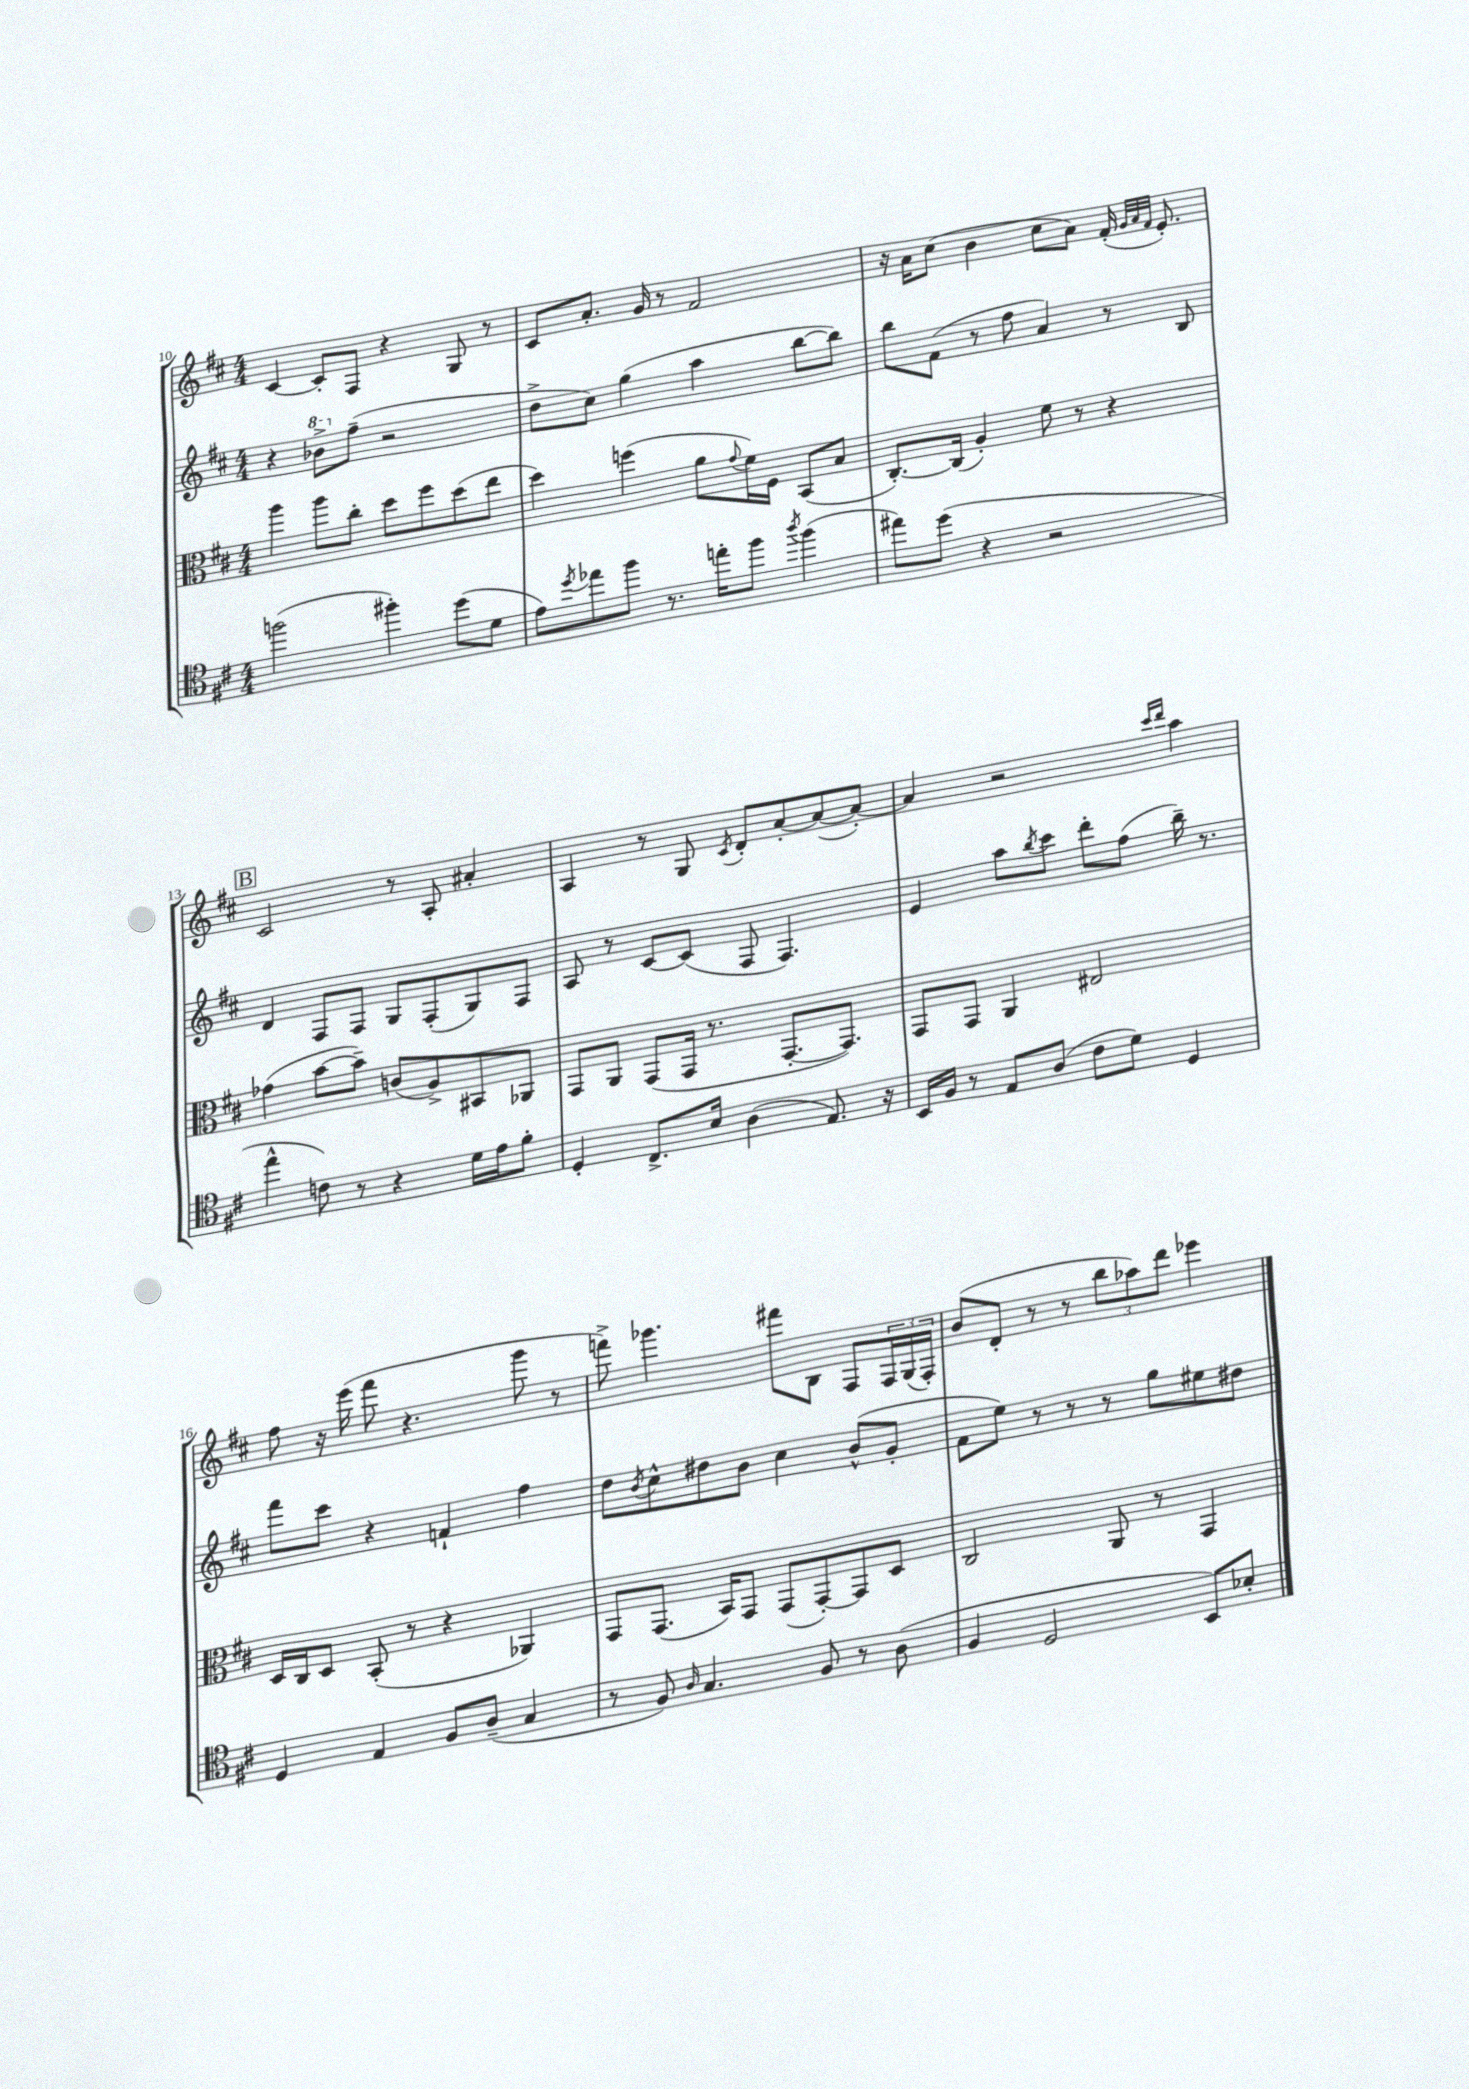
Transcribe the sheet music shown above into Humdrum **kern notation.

**kern	**kern	**kern	**kern
*part4	*part3	*part2	*part1
*staff4	*staff3	*staff2	*staff1
*clefC4	*clefC3	*clefG2	*clefG2
*k[f#c#]	*k[f#c#]	*k[f#c#]	*k[f#c#]
*M4/4	*M4/4	*M4/4	*M4/4
=10	=10	=10	=10
(2ffn\	4aa\	4r	[4c#/
*	*	*8va	*
.	8aa\L	8bb-X^\L	8c#'/L]
*	*	*X8va	*
.	8cc#'\J	(8ff#~\J	8F#/J
4ff#X'\)	8dd\L	2r	4r
.	8ff#\	.	.
(8dd\L	(8dd\	.	8G/
8d\J	8ee\J	.	8r
=11	=11	=11	=11
8e\L)	4dd\)	8dd^\L	8c#/L
8qdd/	.	.	.
8ee-X\	.	8cc#\J)	8.a'/J
8ff#\J	(4ffn\	(4gg\	.
.	.	.	16g/
8.r	.	.	8r
.	8a\L	4aa\	2f#/
16een'\KL	.	.	.
.	8qqg/	.	.
8ff#\J	16f#\L)	.	.
.	16F#\JJ	.	.
8qaa/	.	.	.
(4ff#\	(8BB/L	[8bb\L	.
.	8B/J	8bb\J])	.
=12	=12	=12	=12
8ee#X\L)	[8.C#'/L)	8bb\L	16r
.	.	.	16a\KL
(8dd\J	.	(8f#\J	(8cc#\J
.	(16C#/Jk]	.	.
4r	4A'/)	8r	4b\
.	.	8ff#\	.
2r	8f#\	4a/)	8cc#\L
.	8r	.	8a\J)
.	4r	8r	(16f#'/
.	.	.	32qqg/LLL
.	.	.	32qqa/
.	.	.	32qqf#/JJJ
.	.	.	8.e'/)
.	.	8B/	.
!!LO:LB:g=z
!!LO:REH:place=s1:t=B
=13	=13	=13	=13
4ee^^\	(4g-X\	4d/	2c#/
8cn\)	[8b\L	8F#/L	.
8r	8b~\J])	8F#/J	.
4r	(8cn/L	8G/L	8r
.	8A^/)	(8F#'/	8A'/
16d\LL	8BB#X/	8G/)	4a#X'/
16e\J	.	.	.
8f#'\J	8AA-X/J	8F#/J	.
=14	=14	=14	=14
4D'/	8GG/L	8A/	4A/
.	8AA/J	8r	.
8.C#^/L	(8GG/L	[8c#/L	8r
.	16GG/Jk	(8c#/J]	8G/
16B/Jk	8.r	.	.
.	.	.	8qc#/
(4A\	.	8F#/	8d'/L
.	[8.GG'/L	4.F#/)	[8a'/
8.E/)	.	.	(8a/_
.	8.GG/J])	.	.
.	.	.	8a'/J_)
16r	.	.	.
=15	=15	=15	=15
16BB/LL	8GG/L	4e/	4a/]
16F#/JJ	.	.	.
8r	8GG/J	.	.
8E/L	4AA/	8aa\L	2r
.	.	8qbb/	.
(8A/J	.	8ccc#\J	.
8c#\L	2E#X/	8ddd'\L	.
8d\J)	.	(8ff#\J	.
.	.	.	16qqccc#/LL
.	.	.	16qqddd/JJ
4D/	.	16bb~\)	4aa\
.	.	8.r	.
!!LO:LB:g=z
=16	=16	=16	=16
4D/	16D/LL	8fff#\L	8ff#\
.	16C#/J	.	.
.	8D/J	8ccc#\J	16r
.	.	.	(16eee\
4E/	(8BB'/	4r	8fff#\
.	8r	.	4.r
8F#/L	4r	4fn`/	.
(8A~/J	.	.	.
4G/	4AA-X/)	4ff#\	8ggg\
.	.	.	8r
=17	=17	=17	=17
8r	8GG/L	8dd\L	8fffn^\)
.	.	8qb/	.
8F#/)	(8.GG/J	8cc#^^\	4.ggg-X\
16qqA/	.	.	.
4.G/	.	8dd#X\	.
.	16BB/KL)	.	.
.	8GG/J	8b\J	.
.	(8GG/L	4cc#\	8fff#X\L
8F#/	[8GG'/)	.	8B\J
8r	8GG/]	(8b^^/L	8F#/L
(8A\	8D/J	8g'/J	24F#/L
.	.	.	(24G/
.	.	.	24F#'/JJ)
=18	=18	=18	=18
4F#/	2C#/	8f#\L	(8b/L
.	.	8ee\J)	8d'/J
2D/	.	8r	8r
.	.	8r	8r
.	8AA/	8r	12bb\L
.	.	.	12aa-X\)
.	8r	8gg\L	.
.	.	.	12ddd\J
8BB/L)	4GG/	8ee#X\	4eee-X\
8B-X'/J	.	8dd#X\J	.
==	==	==	==
*-	*-	*-	*-
